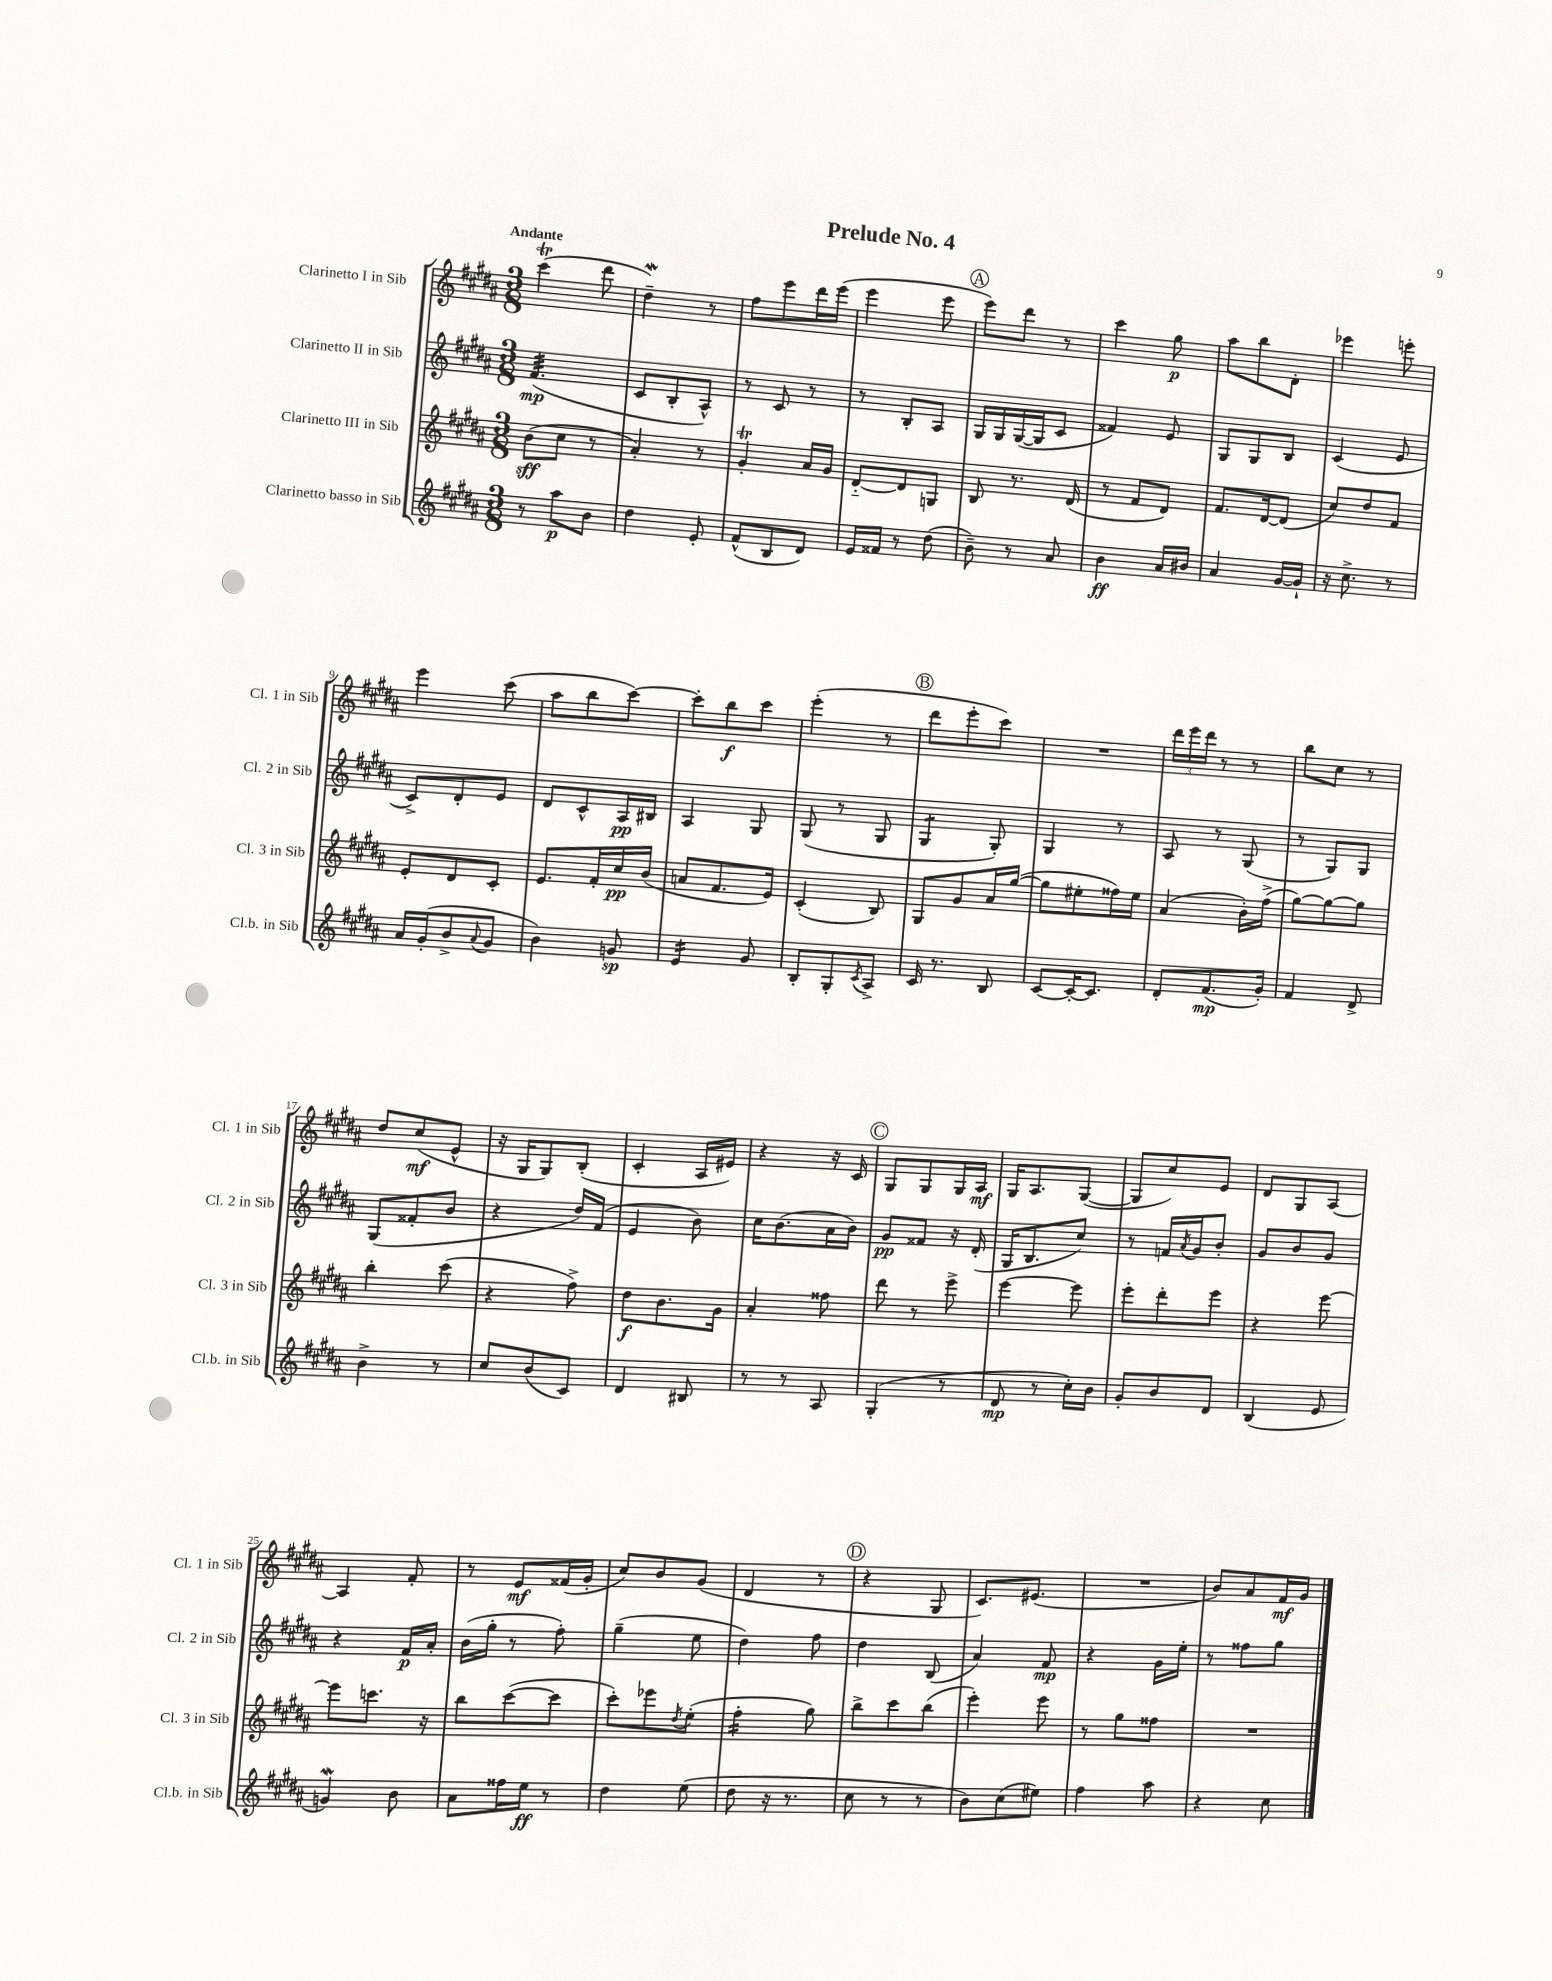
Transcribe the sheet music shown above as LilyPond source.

\header { title = "Prelude No. 4" }
<<
\new StaffGroup <<
\new Staff = "s0" \with { instrumentName = "Clarinetto I in Sib" shortInstrumentName = "Cl. 1 in Sib" } {
    \clef treble \key b \major \numericTimeSignature \time 3/8 \tempo "Andante"
    cis'''4\trill( dis'''8 |
    dis''4--\mordent) r8 |
    fis''8 e'''8 dis'''16 e'''16( |
    e'''4 e'''8 |
    \mark \markup { \circle "A" } e'''8) dis'''8 r8 |
    cis'''4 gis''8\p |
    ais''8 b''8 dis'8-. |
    ees'''4 e'''8-. |
    e'''4 cis'''8( |
    ais''8 b''8 cis'''8~) |
    cis'''8-. b''8\f cis'''8 |
    e'''4-.( r8 |
    \mark \markup { \circle "B" } dis'''8 e'''8-. cis'''8) |
    R4. |
    \tuplet 3/2 { dis'''16 e'''16 dis'''16 } r8 r8 |
    b''8 cis''8 r8 |
    dis''8 cis''8\mf( e'8-^ |
    r16 gis16 gis8) b8-.( |
    cis'4-. ais16 eis'16) |
    r4 r16 cis'16 |
    \mark \markup { \circle "C" } gis8 gis8 gis16 ais16\mf |
    gis16 ais8. gis8~( |
    gis8 cis''8) e'8 |
    dis'8 gis8 ais8~ |
    ais4 fis'8-. |
    r8 e'8\mf fisis'16( gis'16-. |
    cis''8) b'8 gis'8( |
    dis'4 r8 |
    \mark \markup { \circle "D" } r4 gis8 |
    cis'8.) eis'8.( |
    R4. |
    b'8) ais'8 fis'16\mf gis'16 \bar "|." |
}
\new Staff = "s1" \with { instrumentName = "Clarinetto II in Sib" shortInstrumentName = "Cl. 2 in Sib" } {
    \clef treble \key b \major \numericTimeSignature \time 3/8
    fis'4.:32\mp( |
    cis'8 b8-. ais8-^) |
    r8 cis'8 r8 |
    r8 b8-. ais8 |
    \mark \markup { \circle "A" } gis16 gis16 gis16~( gis16 cis'8 |
    fisis'4) e'8 |
    gis8 gis8 b8 |
    cis'4( e'8 |
    cis'8->) dis'8-. e'8 |
    dis'8 cis'8-^ ais16\pp bis16 |
    ais4 gis8 |
    gis8( r8 gis8 |
    \mark \markup { \circle "B" } gis4:8 gis8-.) |
    gis4 r8 |
    ais8 r8 gis8( |
    r8 gis8) gis8 |
    gis8( fisis'8-. b'8 |
    r4 dis''16) fis'16( |
    e'4 b'8) |
    cis''16 b'8.( ais'16 b'16) |
    \mark \markup { \circle "C" } gis'8\pp fisis'8 r16 dis'16-.( |
    gis16 b8. cis''8) |
    r8 f'16 \acciaccatura { ais'8 } gis'16 b'8-. |
    gis'8 b'8 gis'8 |
    r4 fis'16\p ais'16-. |
    b'16( gis''16-. r8 fis''8-.) |
    gis''4--( e''8 |
    dis''4) fis''8 |
    \mark \markup { \circle "D" } dis''4 b8( |
    ais'4) fis'8\mp |
    r4 gis'16 e''16-. |
    r8 fisis''8 gis''8 \bar "|." |
}
\new Staff = "s2" \with { instrumentName = "Clarinetto III in Sib" shortInstrumentName = "Cl. 3 in Sib" } {
    \clef treble \key b \major \numericTimeSignature \time 3/8
    b'8\sff( cis''8 r8 |
    ais'4-.) r8 |
    gis'4-.\trill ais'16 gis'16 |
    dis'8~-_ dis'8 g8 |
    \mark \markup { \circle "A" } b8 r8. dis'16( |
    r8 fis'8 dis'8) |
    fis'8. dis'16~ dis'8( |
    cis''8) dis''8 fis'8 |
    e'8-. dis'8 cis'8-. |
    e'8. fis'16-. cis''16\pp b'16( |
    a'8 fis'8. e'16) |
    cis'4-.( b8) |
    \mark \markup { \circle "B" } gis8 gis'8 ais'16 gis''16~( |
    gis''8 eis''8-. fisis''16) eis''16 |
    ais'4( b'16-.) fis''16->( |
    gis''8~) gis''8~ gis''8 |
    b''4-. cis'''8( |
    r4 fis''8->) |
    dis''8\f b'8. gis'16 |
    ais'4-. fisis''8 |
    \mark \markup { \circle "C" } dis'''8 r8 e'''8-> |
    e'''4~ e'''8 |
    e'''8-. dis'''8-. e'''8 |
    r4 e'''8~ |
    e'''8 c'''8. r16 |
    b''8 cis'''8~( cis'''8 |
    cis'''8-.) ees'''8 \acciaccatura { dis''8 } e''8-.( |
    fis''4:16-. gis''8) |
    \mark \markup { \circle "D" } b''8-> cis'''8 b''8( |
    e'''4-.) e'''8 |
    r8 gis''8 fisis''8 |
    R4. \bar "|." |
}
\new Staff = "s3" \with { instrumentName = "Clarinetto basso in Sib" shortInstrumentName = "Cl.b. in Sib" } {
    \clef treble \key b \major \numericTimeSignature \time 3/8
    r8 ais''8\p b'8 |
    dis''4 e'8-. |
    fis'8-^( b8 dis'8) |
    e'16 fisis'16 r8 dis''8( |
    \mark \markup { \circle "A" } b'8--) r8 ais'8 |
    b'4\ff ais'16 bis'16 |
    ais'4 gis'16~ gis'16-! |
    r16 cis''8.-> r8 |
    ais'16 gis'16-.( b'8-> \appoggiatura { ais'8 } gis'8 |
    b'4) g'8\sp |
    e'4:16 gis'8 |
    b8-. gis8-. \acciaccatura { cis'8 } ais8-> |
    \mark \markup { \circle "B" } cis'16 r8. b8 |
    cis'8~ cis'16~-. cis'8. |
    dis'8-. fis'8.\mp( gis'16-.) |
    fis'4 dis'8-> |
    b'4-> r8 |
    cis''8 b'8( cis'8) |
    dis'4 bis8 |
    r8 r8 ais8 |
    \mark \markup { \circle "C" } gis4-.( r8 |
    dis'8\mp r8 cis''16-.) b'16 |
    gis'8-. b'8 dis'8 |
    b4( e'8 |
    g'4\mordent) b'8 |
    ais'8 fisis''16 e''16\ff r8 |
    dis''4 e''8( |
    dis''8 r16 r8. |
    \mark \markup { \circle "D" } cis''8 r8 r8 |
    b'8) cis''8( eis''8) |
    fis''4 ais''8 |
    r4 cis''8 \bar "|." |
}
>>
>>
